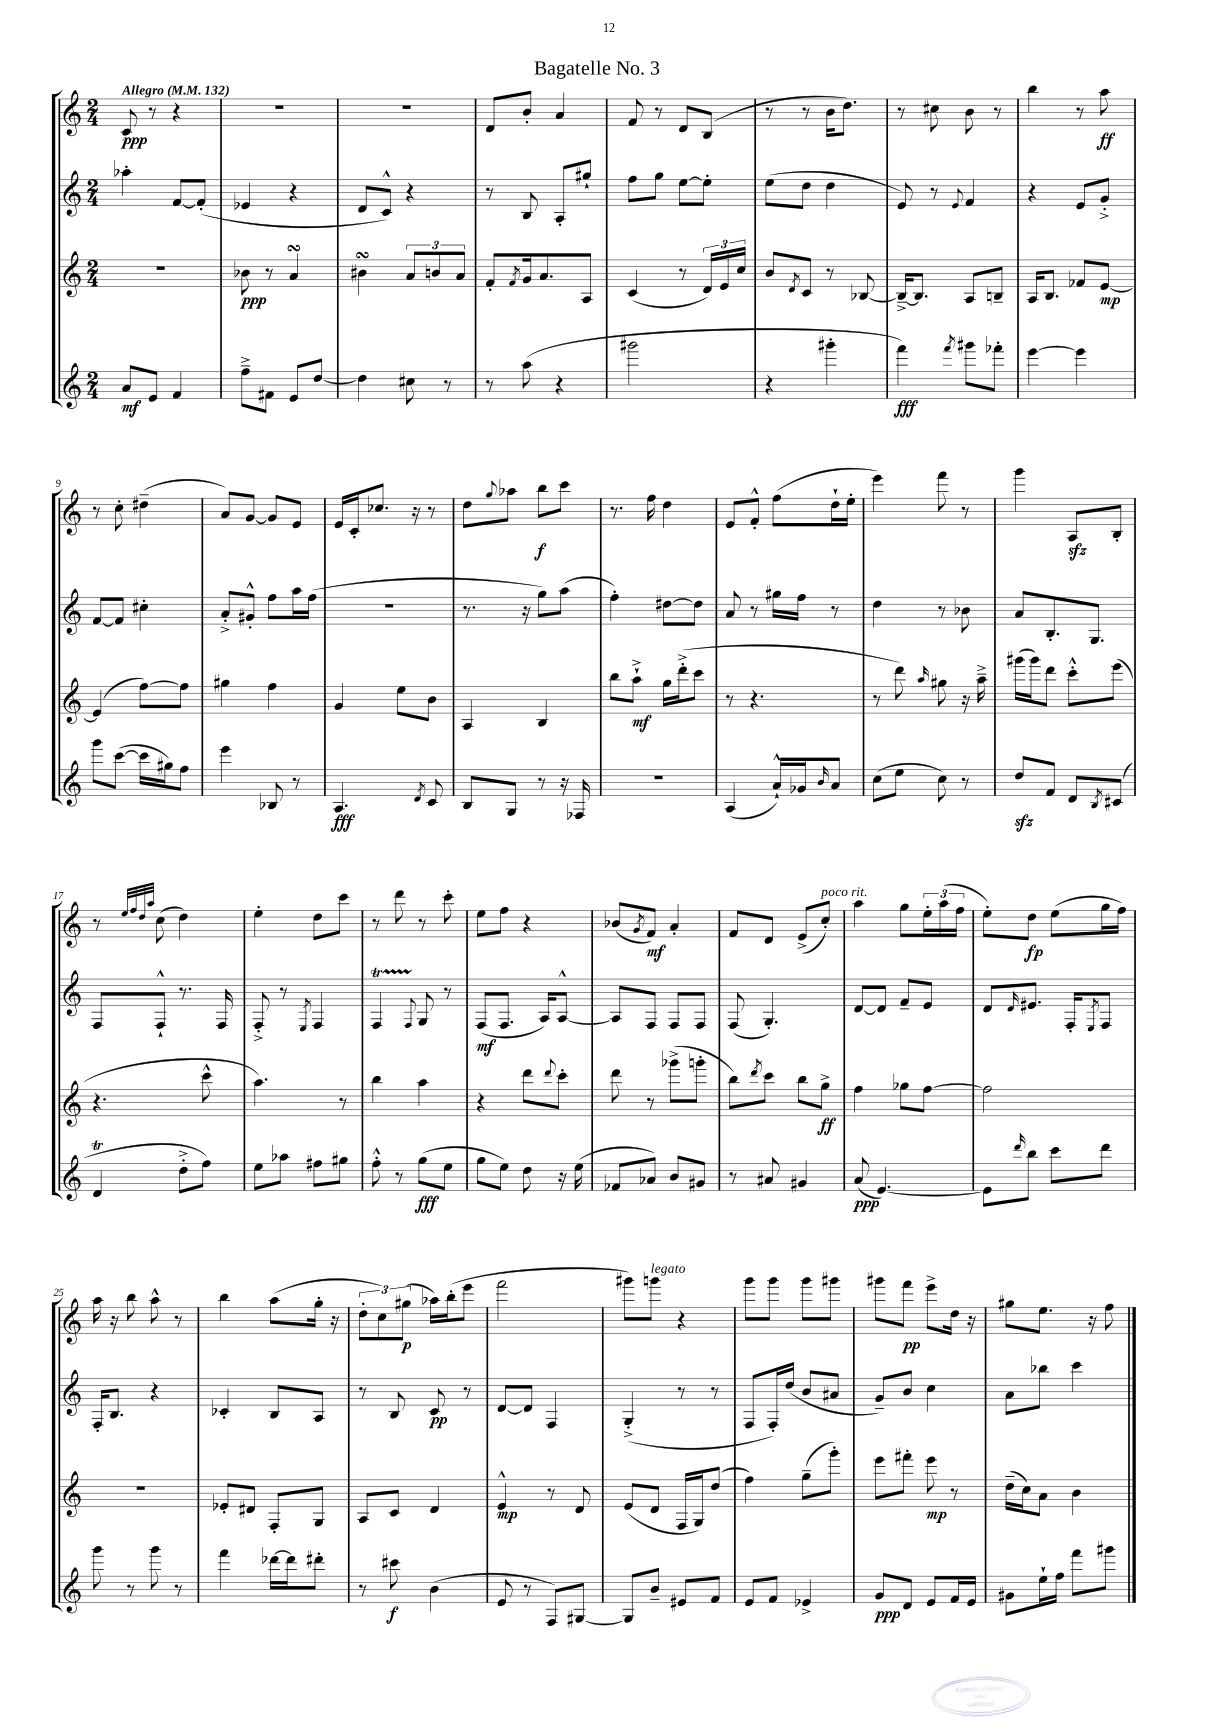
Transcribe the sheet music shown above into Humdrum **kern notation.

**kern	**kern	**kern	**kern
*staff4	*staff3	*staff2	*staff1
*clefG2	*clefG2	*clefG2	*clefG2
*k[]	*k[]	*k[]	*k[]
*M2/4	*M2/4	*M2/4	*M2/4
*MM132	*MM132	*MM132	*MM132
8a	2r	4aa-'	8c
8e	.	.	8r
4f	.	[8f	4r
.	.	(8f']	.
=	=	=	=
8ff~^	8b-	4e-	2r
8f#	8r	.	.
8e	4a	4r	.
[8dd	.	.	.
=	=	=	=
4dd]	4b#	8d	2r
.	.	8c^^)	.
8cc#	12a	4r	.
.	12b	.	.
8r	.	.	.
.	12a	.	.
=	=	=	=
8r	8f'	8r	8d
.	8qf	.	.
(8aa	16g	8B	8b'
.	8.a	.	.
4r	.	8A'	4a
.	8A	8gg#`	.
=	=	=	=
2ggg#	(4c	8ff	8f
.	.	8gg	8r
.	8r	[8ee	8d
.	24d)	8ee']	(8B
.	24e	.	.
.	24cc	.	.
=	=	=	=
4r	8b	(8ee	8r
.	8qd	.	.
.	8c	8dd	8r
4ggg#'	8r	4dd	16b
.	.	.	8.dd)
.	[8B-	.	.
=	=	=	=
4fff)	16B-~^_	8e)	8r
.	8.B-]	.	.
.	.	8r	8cc#
8qfff	.	8qqe	.
8ggg#	8A	4f	8b
8fff-'	8B~	.	8r
=	=	=	=
[4eee	16A	4r	4bb
.	8.B	.	.
4eee]	8f-	8e	8r
.	[8e	8g'^	8aa
=	=	=	=
8ggg	(4e]	[8f	8r
([8ccc	.	8f]	8cc'
16ccc]	[8ff)	4cc#'	(4dd#~
16gg#)	.	.	.
8ff	8ff]	.	.
=	=	=	=
4eee	4gg#	8a'^	8a)
.	.	8g#'^^	[8g
8B-	4ff	8ff	8g]
8r	.	16aa	8e
.	.	(16ff	.
=	=	=	=
4.A	4g	2r	16e
.	.	.	16c'
.	.	.	8.cc-
.	8ee	.	.
.	.	.	16r
8qd	.	.	.
8c	8b	.	8r
=	=	=	=
8B	4A	8.r	8dd
.	.	.	8qqgg
8G	.	.	8aa-
.	.	16r	.
8r	4B	8gg)	8bb
16r	.	(8aa	8ccc
16F-	.	.	.
=	=	=	=
2r	8bb	4ff')	8.r
.	8aa`^	.	.
.	.	.	16ff
.	16gg	[8dd#	4dd
.	(16ddd'^	.	.
.	8ccc	8dd#]	.
=	=	=	=
(4A	8r	8a	8e
.	4.r	8r	8f'^^
16a`^^)	.	16gg#	(8ff
16g-	.	16ff	.
16qqb	.	.	.
8a	.	8r	16dd`
.	.	.	16ee'
=	=	=	=
(8cc	8r	4dd	4eee)
8ee	8ddd)	.	.
.	16qqaa	.	.
8cc)	8gg#	8r	8fff
8r	16r	8b-	8r
.	16aa~^	.	.
=	=	=	=
8dd	(16ggg#	8a	4ggg
.	16ggg#)	.	.
8f	8ddd	8.B'	.
8d	8ccc'^^	.	8A
.	.	8.G	.
8qB	.	.	.
(8c#	(8eee	.	8B'
=	=	=	=
4d	4.r	8F	8r
.	.	.	32qqee
.	.	.	32qqff
.	.	.	32qqdd
.	.	.	32qqaa
.	.	8F`^^	(8cc
8dd'^	.	8.r	4dd)
8ff)	8ccc^^	.	.
.	.	16F	.
=	=	=	=
8ee	4.aa)	8F'^	4ee'
8aa-	.	8r	.
.	.	8qE	.
8ff#	.	4F	8dd
8gg#	8r	.	8ccc
=	=	=	=
8ff'^^	4bb	4F	8r
8r	.	.	8ddd
.	.	8qqF	.
(8gg	4aa	8G	8r
8ee	.	8r	8ccc'
=	=	=	=
8gg	4r	(8F	8ee
8ee)	.	8.F	8ff
8dd	8ddd	.	4r
.	.	16A)	.
.	8qqddd	.	.
16r	8ccc'	[8A^^	.
(16ee	.	.	.
=	=	=	=
8f-	8ddd	8A]	(8b-
.	.	.	8qg
8a-)	8r	8F	8f)
8b	(8ggg-^	8F	4a'
8g#	8ggg'	8F	.
=	=	=	=
8r	8bb)	(8F	8f
.	8qddd	.	.
8a#	8ccc	4.G')	8d
4g#	8bb	.	(8e^
.	8gg^	.	8cc')
=	=	=	=
(8a	4ff	[8d	4aa
[4.e)	.	8d]	.
.	8gg-	8f~	8gg
.	[8ff	8e	24ee'
.	.	.	(24aa
.	.	.	24ff
=	=	=	=
8e]	2ff]	8d	8ee')
16qqddd	.	16qqd	.
8bb	.	8.e#	8dd
8ccc	.	.	(8ee
.	.	16F'	.
.	.	8qE	.
8ddd	.	8F	16gg
.	.	.	16ff)
=	=	=	=
8ggg	2r	16F'	16aa
.	.	8.B	16r
8r	.	.	8bb
8ggg	.	4r	8aa^^
8r	.	.	8r
=	=	=	=
4fff	8e-'	4c-'	4bb
.	8d#	.	.
[16ddd-	8F'	8B	(8aa
16ddd-]	.	.	.
8ddd#'	8G	8A	16gg'
.	.	.	16r
=	=	=	=
8r	8A	8r	12dd'
.	.	.	12cc)
8ccc#	8c	8B	.
.	.	.	(12gg#
(4b	4d	8c	16aa-)
.	.	.	(16bb'
.	.	8r	8eee
=	=	=	=
8e	4e^^	[8d	2fff
8r	.	8d]	.
8F)	8r	4F	.
[8G#	8d	.	.
=	=	=	=
8G#]	(8e	(4G'^	8ggg#)
8b~	8d	.	8ggg
8e#	16F	8r	4r
.	16G)	.	.
8f	(8dd	8r	.
=	=	=	=
8e	4ff)	8F	8ggg
8f	.	16F')	8ggg
.	.	(16dd	.
4e-^	(8gg~	8b	8ggg
.	8ggg')	8a#	8ggg#
=	=	=	=
8g	8eee	8g~)	8ggg#
8d	8fff#'	8b	8fff
8e	8eee	4cc	8eee^
16f	8r	.	16dd
16e	.	.	16r
=	=	=	=
8g#	(16dd~	8a	8gg#
.	16cc)	.	.
16ee`	8a	8bb-	8.ee
16ff	.	.	.
8fff	4b	4ccc	.
.	.	.	16r
8ggg#	.	.	8ff
==	==	==	==
*-	*-	*-	*-
